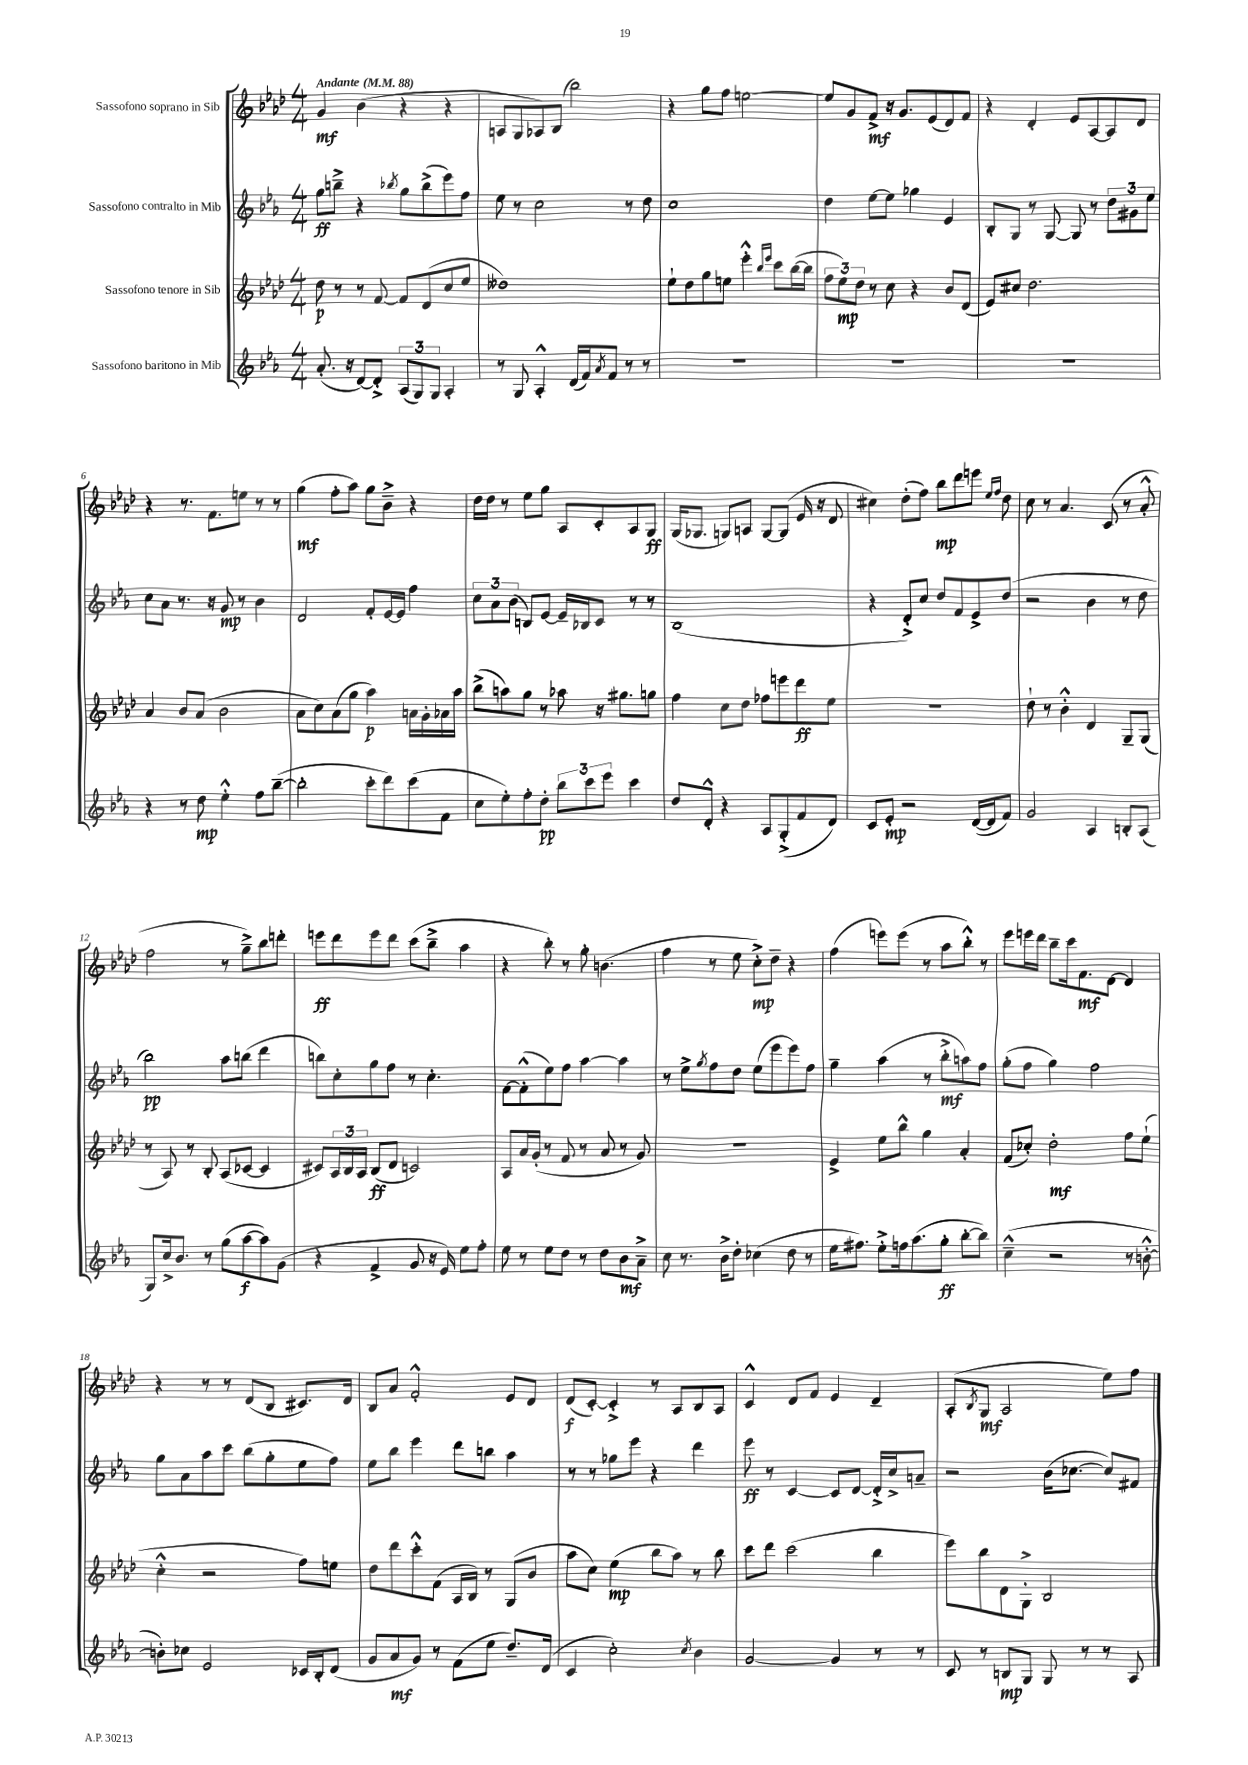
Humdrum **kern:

**kern	**dynam	**kern	**dynam	**kern	**dynam	**kern	**dynam
*part4	*part4	*part3	*part3	*part2	*part2	*part1	*part1
*staff4	*staff4	*staff3	*staff3	*staff2	*staff2	*staff1	*staff1
*I"Sassofono baritono in Mib	*	*I"Sassofono tenore in Sib	*	*I"Sassofono contralto in Mib	*	*I"Sassofono soprano in Sib	*
*clefG2	*	*clefG2	*	*clefG2	*	*clefG2	*
*k[b-e-a-]	*	*k[b-e-a-d-]	*	*k[b-e-a-]	*	*k[b-e-a-d-]	*
*M4/4	*	*M4/4	*	*M4/4	*	*M4/4	*
*MM88	*	*MM88	*	*MM88	*	*MM88	*
=1	=1	=1	=1	=1	=1	=1	=1
!	!	!	!	!	!	!LO:TX:a:B:t=Andante	!
(8.a-'/	.	8dd-\	p	8gg\L	ff	4g/	mf
.	.	8r	.	8bbn~^\J	.	.	.
16r	.	.	.	.	.	.	.
[8d/L)	.	8r	.	4r	.	(4b-\	.
8d'^/J]	.	[8f/	.	.	.	.	.
.	.	.	.	8qbb-X/	.	.	.
(12A-/L	.	8f/L]	.	8gg\L	.	4r	.
12G/)	.	.	.	.	.	.	.
.	.	(8d-/	.	(8bb-^\	.	.	.
12G/J	.	.	.	.	.	.	.
4A-'/	.	8cc/	.	8eee-\)	.	4r	.
.	.	8ee-/J	.	8ff\J	.	.	.
=2	=2	=2	=2	=2	=2	=2	=2
8r	.	1dd--X)	.	8ee-\	.	8An/L	.
8G/	.	.	.	8r	.	8G/	.
4A-'^^/	.	.	.	2cc\	.	8A-X/)	.
.	.	.	.	.	.	(8B-/J	.
(16d/LL	.	.	.	.	.	2bb-\)	.
16f/J)	.	.	.	.	.	.	.
8qa-/	.	.	.	.	.	.	.
8f/J	.	.	.	.	.	.	.
8r	.	.	.	8r	.	.	.
8r	.	.	.	8dd\	.	.	.
=3	=3	=3	=3	=3	=3	=3	=3
1r	.	8ee-`\L	.	1cc	.	4r	.
.	.	8dd-\	.	.	.	.	.
.	.	8gg\	.	.	.	8gg\L	.
.	.	8een\J	.	.	.	8ff\J	.
.	.	4eee-'^^\	.	.	.	[2een\	.
.	.	16qqbb-/LL	.	.	.	.	.
.	.	16qqeee-/JJ	.	.	.	.	.
.	.	8ccc\L	.	.	.	.	.
.	.	([16bb-\L	.	.	.	.	.
.	.	16bb-\JJ]	.	.	.	.	.
=4	=4	=4	=4	=4	=4	=4	=4
1r	.	12ff\L	.	4dd\	.	8ee/L]	.
.	.	12ee-\)	mp	.	.	.	.
.	.	.	.	.	.	8g/	.
.	.	12dd-\J	.	.	.	.	.
.	.	8r	.	[8ee-\L	.	8f^/J	mf
.	.	8cc\	.	8ee-\J]	.	16r	.
.	.	.	.	.	.	8.g/L	.
.	.	4r	.	4gg-X\	.	.	.
.	.	.	.	.	.	(8e-/	.
.	.	8b-/L	.	4e-/	.	8d-/)	.
.	.	(8d-/J	.	.	.	8f/J	.
=5	=5	=5	=5	=5	=5	=5	=5
1r	.	8e-/L)	.	8B-'/L	.	4r	.
.	.	8cc#X/J	.	8G/J	.	.	.
.	.	2.dd-\	.	8r	.	4d-'/	.
.	.	.	.	[8G/	.	.	.
.	.	.	.	8G/]	.	8e-/L	.
.	.	.	.	8r	.	[8A-/	.
.	.	.	.	12dd\L	.	8A-/]	.
.	.	.	.	12g#X\	.	.	.
.	.	.	.	.	.	8d-/J	.
.	.	.	.	12ee-\J	.	.	.
!!LO:LB:g=z
=6	=6	=6	=6	=6	=6	=6	=6
4r	.	4a-/	.	8cc\L	.	4r	.
.	.	.	.	8a-\J	.	.	.
8r	.	8b-/L	.	8.r	.	8.r	.
8dd\	mp	(8a-/J	.	.	.	.	.
.	.	.	.	16r	.	8.f\L	.
4ee-'^^\	.	2b-\	.	8g/	mp	.	.
.	.	.	.	8r	.	8een\J	.
8ff\L	.	.	.	4b-\	.	8r	.
([8bb-~\J	.	.	.	.	.	8r	.
=7	=7	=7	=7	=7	=7	=7	=7
2bb-'\]	.	8a-\L	.	2d/	.	(4gg\	mf
.	.	8cc\)	.	.	.	.	.
.	.	(8a-\	.	.	.	8ff'\L	.
.	.	8gg\J	.	.	.	8aa-\J)	.
8ccc'\L	.	4aa-\)	p	8f'/L	.	8gg\L	.
8ddd\)	.	.	.	[16e-/L	.	8b-~^\J	.
.	.	.	.	16e-/JJ]	.	.	.
(8ccc\	.	16an\LL	.	4ff\	.	4r	.
.	.	16g'\	.	.	.	.	.
8f\J	.	16a-X\	.	.	.	.	.
.	.	16aa-\JJ	.	.	.	.	.
=8	=8	=8	=8	=8	=8	=8	=8
8cc\L	.	(8bb-^\L	.	12cc\L	.	16dd-\LL	.
.	.	.	.	.	.	16dd-\JJ	.
.	.	.	.	12a-\	.	.	.
8ee-'\)	.	8aan\)	.	.	.	8r	.
.	.	.	.	(12b-\J	.	.	.
8ff'\	.	8gg\J	.	8Bn/L)	.	8ee-\L	.
8dd'\J	pp	8r	.	[8e-/J	.	8gg\J	.
12bb-\L	.	8aa-X\	.	16e-~/LL]	.	8A-/L	.
.	.	.	.	16B-X/J	.	.	.
12ccc\	.	.	.	.	.	.	.
.	.	16r	.	8c/J	.	8c'/	.
12eee-\J	.	.	.	.	.	.	.
.	.	8.gg#X\L	.	.	.	.	.
4ccc\	.	.	.	8r	.	8A-/	.
.	.	8ggn\J	.	8r	.	8G/J	ff
=9	=9	=9	=9	=9	=9	=9	=9
8dd/L	.	4ff\	.	(1B-	.	(16G/KL	.
.	.	.	.	.	.	8.G-X/J	.
8d'^^/J	.	.	.	.	.	.	.
4r	.	8cc\L	.	.	.	8Gn/L)	.
.	.	8dd-\J	.	.	.	8An/J	.
8A-/L	.	8ff-X\L	.	.	.	[8G/L	.
(8G'^/	.	8eeen\	.	.	.	(8G/J]	.
8f/	.	8ddd-\	ff	.	.	16e-/	.
.	.	.	.	.	.	16r	.
8d/J)	.	8ee-\J	.	.	.	8d-/	.
=10	=10	=10	=10	=10	=10	=10	=10
8c/L	.	1r	.	4r	.	4cc#X\)	.
8e-'/J	mp	.	.	.	.	.	.
2r	.	.	.	8d'^/L)	.	(8dd-'\L	.
.	.	.	.	8cc/J	.	8ff\J)	.
.	.	.	.	8dd/L	.	8bb-\L	mp
.	.	.	.	8f/	.	8ddd-\	.
([16d/LL	.	.	.	8e-^/	.	8eeen\J	.
16d/J]	.	.	.	.	.	.	.
.	.	.	.	.	.	16qqee-/LL	.
.	.	.	.	.	.	16qqff/JJ	.
8f/J)	.	.	.	(8dd/J	.	8dd-\	.
=11	=11	=11	=11	=11	=11	=11	=11
2g/	.	8dd-`\	.	2r	.	8cc\	.
.	.	8r	.	.	.	8r	.
.	.	4b-'^^\	.	.	.	4.a-/	.
4A-/	.	4d-/	.	4b-\	.	.	.
.	.	.	.	.	.	(8c/	.
8Bn'/L	.	8G~/L	.	8r	.	8r	.
(8A-/J	.	(8G/J	.	8dd\	.	8a-'^^/	.
!!LO:LB:g=z
=12	=12	=12	=12	=12	=12	=12	=12
8G/L)	.	8r	.	2bb-\)	pp	2ff\	.
16cc^/k	.	8A-/)	.	.	.	.	.
8.b-/J	.	.	.	.	.	.	.
.	.	8r	.	.	.	.	.
8r	.	8B-'/	.	.	.	.	.
(8gg\L	.	(8A-/L	.	8aa-\L	.	8r	.
[8aa-\	f	[8c-X/J	.	(8bbn\J	.	8gg~^\L)	.
8aa-\])	.	4c-/]	.	4ddd\	.	8bb-\	.
(8g\J	.	.	.	.	.	8dddn'\J	.
=13	=13	=13	=13	=13	=13	=13	=13
4r	.	8c#X/L)	.	8bbn\L)	.	8eeen\L	ff
.	.	24A-/L	.	8cc'\	.	8ddd-\	.
.	.	24B-/	.	.	.	.	.
.	.	24A-/JJ	.	.	.	.	.
4f^/	.	(8B-/L	ff	8gg\	.	8eee\	.
.	.	8d-/J	.	8ff\J	.	8ddd-\J	.
8g/	.	2cn/)	.	8r	.	(8ccc\L	.
16r	.	.	.	4.cc'\	.	8bb-~^\J	.
16e-/)	.	.	.	.	.	.	.
8ee-\L	.	.	.	.	.	4aa-\	.
8ff'\J	.	.	.	.	.	.	.
=14	=14	=14	=14	=14	=14	=14	=14
8ee-\	.	8A-/L	.	[8f\L	.	4r	.
8r	.	16a-/L	.	(8f'^^\]	.	.	.
.	.	(16g'/JJ	.	.	.	.	.
8ee-\L	.	8r	.	8ee-\)	.	8bb-'\)	.
8dd\J	.	8f/	.	8ff\J	.	8r	.
8r	.	8r	.	[4aa-\	.	8gg'\	.
8dd\L	.	8a-/	.	.	.	(4.bn\	.
8b-\	mf	8r	.	4aa-\]	.	.	.
8a-~^\J	.	8g/)	.	.	.	.	.
=15	=15	=15	=15	=15	=15	=15	=15
8cc\	.	1r	.	8r	.	4ff\	.
8.r	.	.	.	8ee-^\L	.	.	.
.	.	.	.	8qgg/	.	.	.
.	.	.	.	8ff\	.	8r	.
16b-^\KL	.	.	.	.	.	.	.
8dd'\J	.	.	.	8dd\J	.	8ee-\	.
(4cc-X\	.	.	.	(8ee-\L	.	8cc'^\L)	mp
.	.	.	.	8eee-\	.	8dd-~\J	.
8dd\	.	.	.	8eee-\)	.	4r	.
8r	.	.	.	8ff\J	.	.	.
=16	=16	=16	=16	=16	=16	=16	=16
16ee-\KL	.	4e-^/	.	4gg~\	.	(4ff\	.
8.ff#X\J)	.	.	.	.	.	.	.
8ee-'^\L	.	8ee-\L	.	(4aa-\	.	8eeen\L)	.
16ffn\k	.	8bb-^^\J	.	.	.	(8eee\J	.
(8.aa-\	.	.	.	.	.	.	.
.	.	4gg\	.	8r	.	8r	.
8gg'\J	ff	.	.	8bb-'^\L	mf	8aa-\L	.
[8bb-'\L	.	4a-'/	.	8aan\)	.	8bb-'^^\J)	.
8bb-\J])	.	.	.	8ff\J	.	8r	.
=17	=17	=17	=17	=17	=17	=17	=17
(4cc~^^\	.	(8f/L	.	(8gg'\L	.	8eee-\L	.
.	.	8cc-X'/J)	.	8ff\J	.	16eeen\L	.
.	.	.	.	.	.	16ddd-\JJ	.
2r	.	2dd-'\	mf	4gg\)	.	8bb-~\L	.
.	.	.	.	.	.	16ccc\k	.
.	.	.	.	.	.	8.f\	mf
.	.	.	.	2ff\	.	.	.
.	.	.	.	.	.	[8d-\J	.
8r	.	8ff\L	.	.	.	4d-/]	.
[8bn'^^\	.	(8ee-`\J	.	.	.	.	.
!!LO:LB:g=z
=18	=18	=18	=18	=18	=18	=18	=18
8bn'\L])	.	4cc'^^\	.	8gg\L	.	4r	.
8cc-X\J	.	.	.	8a-\	.	.	.
2e-/	.	2r	.	8aa-\	.	8r	.
.	.	.	.	8ccc\J	.	8r	.
.	.	.	.	(8bb-\L	.	(8d-/L	.
.	.	.	.	8gg'\	.	8B-/J	.
16c-X/LL	.	8ff\L)	.	8ee-\	.	8.c#X/L)	.
16B-'/J	.	.	.	.	.	.	.
(8d/J	.	8een\J	.	8ff\J)	.	.	.
.	.	.	.	.	.	16d-/Jk	.
=19	=19	=19	=19	=19	=19	=19	=19
8g/L	.	8dd-\L	.	8ee-\L	.	8B-/L	.
8a-/	mf	8ddd-\	.	8bb-\J	.	8a-/J	.
8g/J)	.	8ccc'^^\	.	4eee-\	.	2f'^^/	.
8r	.	(8f\J	.	.	.	.	.
(8f\L	.	16A-/LL	.	8ddd\L	.	.	.
.	.	16B-/JJ)	.	.	.	.	.
8ee-\J	.	8r	.	8bbn\J	.	.	.
8.dd~/L)	.	(8G/L	.	4aa-\	.	8e-/L	.
.	.	8b-/J	.	.	.	8d-/J	.
(16d/Jk	.	.	.	.	.	.	.
=20	=20	=20	=20	=20	=20	=20	=20
4c/	.	8aa-\L	.	8r	.	(8d-/L	f
.	.	8cc\J)	.	8r	.	[8c'/J)	.
2cc'\)	.	(4ee-\	mp	8gg-X\L	.	4c'^/]	.
.	.	.	.	8eee-\J	.	.	.
.	.	8bb-\L	.	4r	.	8r	.
.	.	8aa-\J)	.	.	.	8A-/L	.
8qcc/	.	.	.	.	.	.	.
4b-\	.	8r	.	4ddd\	.	8B-/	.
.	.	8bb-\	.	.	.	8A-/J	.
=21	=21	=21	=21	=21	=21	=21	=21
[2g/	.	8ccc\L	.	8eee-\	ff	4c^^/	.
.	.	8ddd-\J	.	8r	.	.	.
.	.	(2ccc\	.	[4c/	.	8d-/L	.
.	.	.	.	.	.	8f/J	.
4g/]	.	.	.	8c/L]	.	4e-/	.
.	.	.	.	[8d/J	.	.	.
8r	.	4bb-\	.	16d'^/LL]	.	4d-~/	.
.	.	.	.	16cc^/J	.	.	.
8r	.	.	.	8an~/J	.	.	.
=22	=22	=22	=22	=22	=22	=22	=22
8c/	.	8eee-\L)	.	2r	.	(8A-'/L	.
.	.	.	.	.	.	8qB-/	.
8r	.	8bb-\	.	.	.	8G/J	mf
8Bn/L	mp	8d-\	.	.	.	2A-/	.
8G/J	.	8G'^\J	.	.	.	.	.
8G/	.	2B-/	.	(16b-\KL	.	.	.
.	.	.	.	[8.cc-X\J	.	.	.
8r	.	.	.	.	.	.	.
8r	.	.	.	8cc-/L])	.	8ee-\L)	.
8A-/	.	.	.	8f#X/J	.	8ff\J	.
==	==	==	==	==	==	==	==
*-	*-	*-	*-	*-	*-	*-	*-
